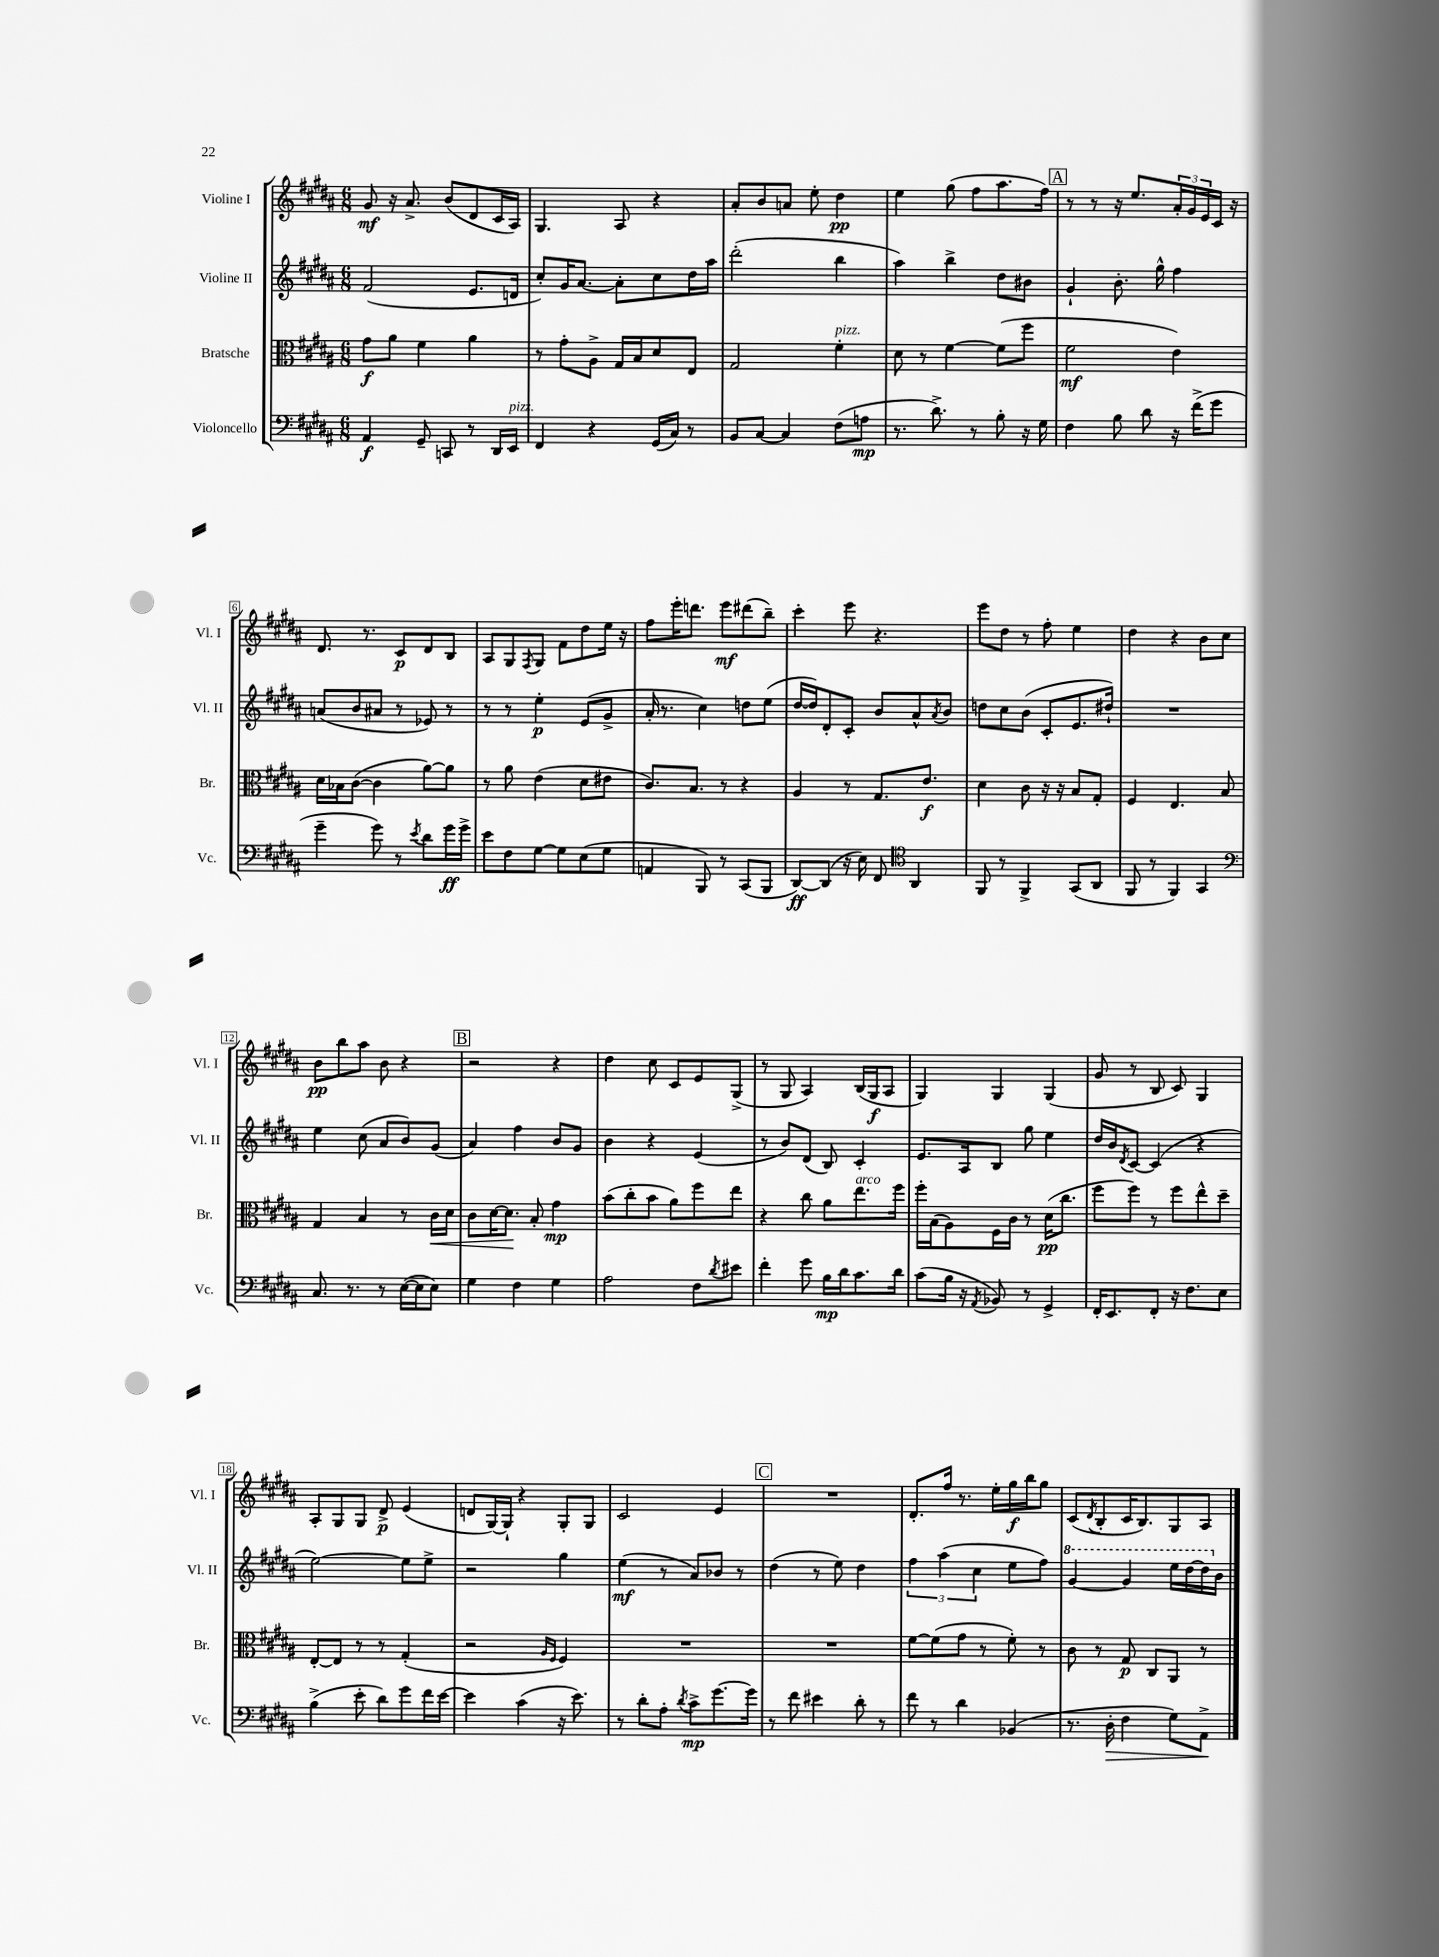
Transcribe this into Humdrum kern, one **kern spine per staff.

**kern	**kern	**kern	**kern
*staff4	*staff3	*staff2	*staff1
*clefF4	*clefC3	*clefG2	*clefG2
*k[f#c#g#d#a#]	*k[f#c#g#d#a#]	*k[f#c#g#d#a#]	*k[f#c#g#d#a#]
*M6/8	*M6/8	*M6/8	*M6/8
4AA#	8g#	(2f#	8g#
.	8a#	.	16r
.	.	.	8.a#^
8GG#~	4f#	.	.
8CC	.	.	(8b
8r	4a#	8.e	8d#
16DD#	.	.	16c#
16EE	.	16d	16A#)
=	=	=	=
4FF#	8r	8cc#')	4.G#
.	8g#'	16g#	.
.	.	[8.a#	.
4r	8A#^	.	.
.	16G#	8a#']	8A#
.	16B	.	.
(16GG#	8d#	8cc#	4r
16C#)	.	.	.
8r	8E	16dd#	.
.	.	16aa#	.
=	=	=	=
8BB	2G#	(2ddd#'	8a#'
[8C#	.	.	8b
4C#]	.	.	8a
.	.	.	8ee'
(8F#	4f#'	4bb	4dd#
8A	.	.	.
=	=	=	=
8.r	8d#	4aa#)	4ee
.	8r	.	.
8.d#^)	.	.	.
.	[4f#	4bb^	(8gg#
8r	.	.	8ff#
8B'	(8f#]	8dd#	8.aa#
16r	8ff#	8b#	.
16G#	.	.	16ff#)
=	=	=	=
4F#	2f#	4g#`	8r
.	.	.	8r
8B	.	8.b'	16r
.	.	.	8.ee
8d#	.	.	.
.	.	16gg#^^	.
16r	4e)	4ff#	24a#'
.	.	.	24g#
(16f#^	.	.	.
.	.	.	24e
8g#	.	.	16c#
.	.	.	16r
=	=	=	=
4g#~	16d#	(8a	8.d#
.	16B-	.	.
.	([8c#	8b	.
.	.	.	8.r
8g#)	4c#]	8a#	.
8r	.	8r	8c#
8qe	.	.	.
8d#	[8a#)	8e-)	8d#
16g#	8a#]	8r	8B
16g#^	.	.	.
=	=	=	=
8e	8r	8r	8A#
8F#	8a#	8r	8G#
.	.	.	8qF#
[8G#	(4e	4ee'	8G#
8G#]	.	.	8f#
(8E	8d#	(8e	8dd#
8G#	8e#	8g#^	16ee
.	.	.	16r
=	=	=	=
4AA	8.c#)	16a#'	8ff#
.	.	8.r	.
.	.	.	16eee'
.	8.B	.	8.ddd
8BBB)	.	4cc#)	.
8r	8r	.	8eee
(8CC#	4r	8dd	(8ddd#
8BBB	.	(8ee	8bb~)
=	=	=	=
[8DD#)	4A#	[16dd#	4ccc#'
.	.	16dd#])	.
(8DD#]	.	8d#'	.
16r	8r	8c#'	8eee
16E)	.	.	.
8FF#	8.G#	8b	4.r
*clefC4	*	*	*
4AA#	.	8a#^^	.
.	8.e	.	.
.	.	8qa#	.
.	.	8b	.
=	=	=	=
8FF#	4d#	8dd	8eee
8r	.	8cc#	8dd#
4FF#^	8c#	(8b	8r
.	16r	8c#'	8ff#'
.	16r	.	.
(8GG#	8B	8.e	4ee
8AA#	8G#'	.	.
.	.	16dd#`)	.
=	=	=	=
8FF#	4F#	2.r	4dd#
8r	.	.	.
4FF#)	4.E	.	4r
4GG#	.	.	8b
.	8B	.	8cc#
=	=	=	=
*clefF4	*	*	*
8.C#	4G#	4ee	8b
.	.	.	8bb
8.r	.	.	.
.	4B	(8cc#	8aa#
8r	.	8a#	8b
([16E	8r	8b)	4r
16E]	.	.	.
8E)	16c#	(8g#	.
.	16d#	.	.
=	=	=	=
4G#	8c#	4a#)	2r
.	[16d#	.	.
.	8.d#]	.	.
4F#	.	4ff#	.
.	8B'	.	.
4G#	4g#	8b	4r
.	.	8g#	.
=	=	=	=
2A#	(8b	4b	4dd#
.	8cc#'	.	.
.	8b	4r	8cc#
.	8a#)	.	8c#
8F#	8ff#	(4e	8e
8qd#	.	.	.
8e#	8ee	.	(8G#^
=	=	=	=
4f#'	4r	8r	8r
.	.	8b)	8G#
8g#	8cc#	(8d#	4A#)
16B	8a#	8B)	.
16d#	.	.	.
8.c#	8.ee	4c#'	(16B
.	.	.	16G#
.	.	.	8A#
16d#	16ff#	.	.
=	=	=	=
(8c#	16ff#'	8.e	4G#)
.	(16B	.	.
16B	8A#)	.	.
16r	.	16A#	.
8qAA#	.	.	.
8BB-)	16F#	8B	4G#
.	16c#	.	.
8r	8r	8gg#	.
4GG#^	(16d#	4ee	(4G#
.	8.cc#	.	.
=	=	=	=
16FF#'	8ff#	16dd#	8g#
8.EE	.	16b	.
.	.	8qd#	.
.	8ff#)	[8c#	8r
8FF#'	8r	(4c#]	8B
16r	8ff#	.	8c#)
8.F#	.	.	.
.	8ee^^	4r	4G#
8E	8dd#~	.	.
=	=	=	=
(4B^	[8E'	[2ee)	8A#'
.	8E]	.	8G#
8e'	8r	.	8G#
8d#)	8r	.	8d#^
8g#	(4G#'	8ee]	(4e
16f#	.	8ee^	.
[16e	.	.	.
=	=	=	=
4e]	2r	2r	8d
.	.	.	[16G#)
.	.	.	16G#`]
(4c#	.	.	4r
.	16qqA#	.	.
.	16qqF#	.	.
16r	4F#)	4gg#	8G#'
8.e)	.	.	.
.	.	.	8G#
=	=	=	=
8r	2.r	(4ee	2c#
8d#'	.	.	.
8A#'	.	8r	.
8qd#	.	.	.
8c#^	.	8a#)	.
[8.g#	.	8b-	4e
.	.	8r	.
16g#]	.	.	.
=	=	=	=
8r	2.r	(4dd#	2.r
8f#	.	.	.
4e#	.	8r	.
.	.	8ee)	.
8d#'	.	4dd#	.
8r	.	.	.
=	=	=	=
8f#	[8f#	6ff#	8.d#'
8r	(8f#]	.	.
.	.	(6aa#	.
.	.	.	16ff#
4d#	8g#	.	8.r
.	.	6cc#	.
.	8r	.	.
.	.	.	16ee'
(4BB-	8f#')	8ee	16gg#
.	.	.	16bb
.	8r	8ff#)	8gg#
=	=	=	=
8.r	8c#	[4gg#	(8c#
.	.	.	8qd#
.	8r	.	8B'
16D#'	.	.	.
4F#	8G#	4gg#]	16c#
.	.	.	8.B)
.	8C#	.	.
8G#)	8AA#	16eee	8G#
.	.	[16ddd#	.
8AA#^	8r	16ddd#]	8A#
.	.	16b	.
==	==	==	==
*-	*-	*-	*-
